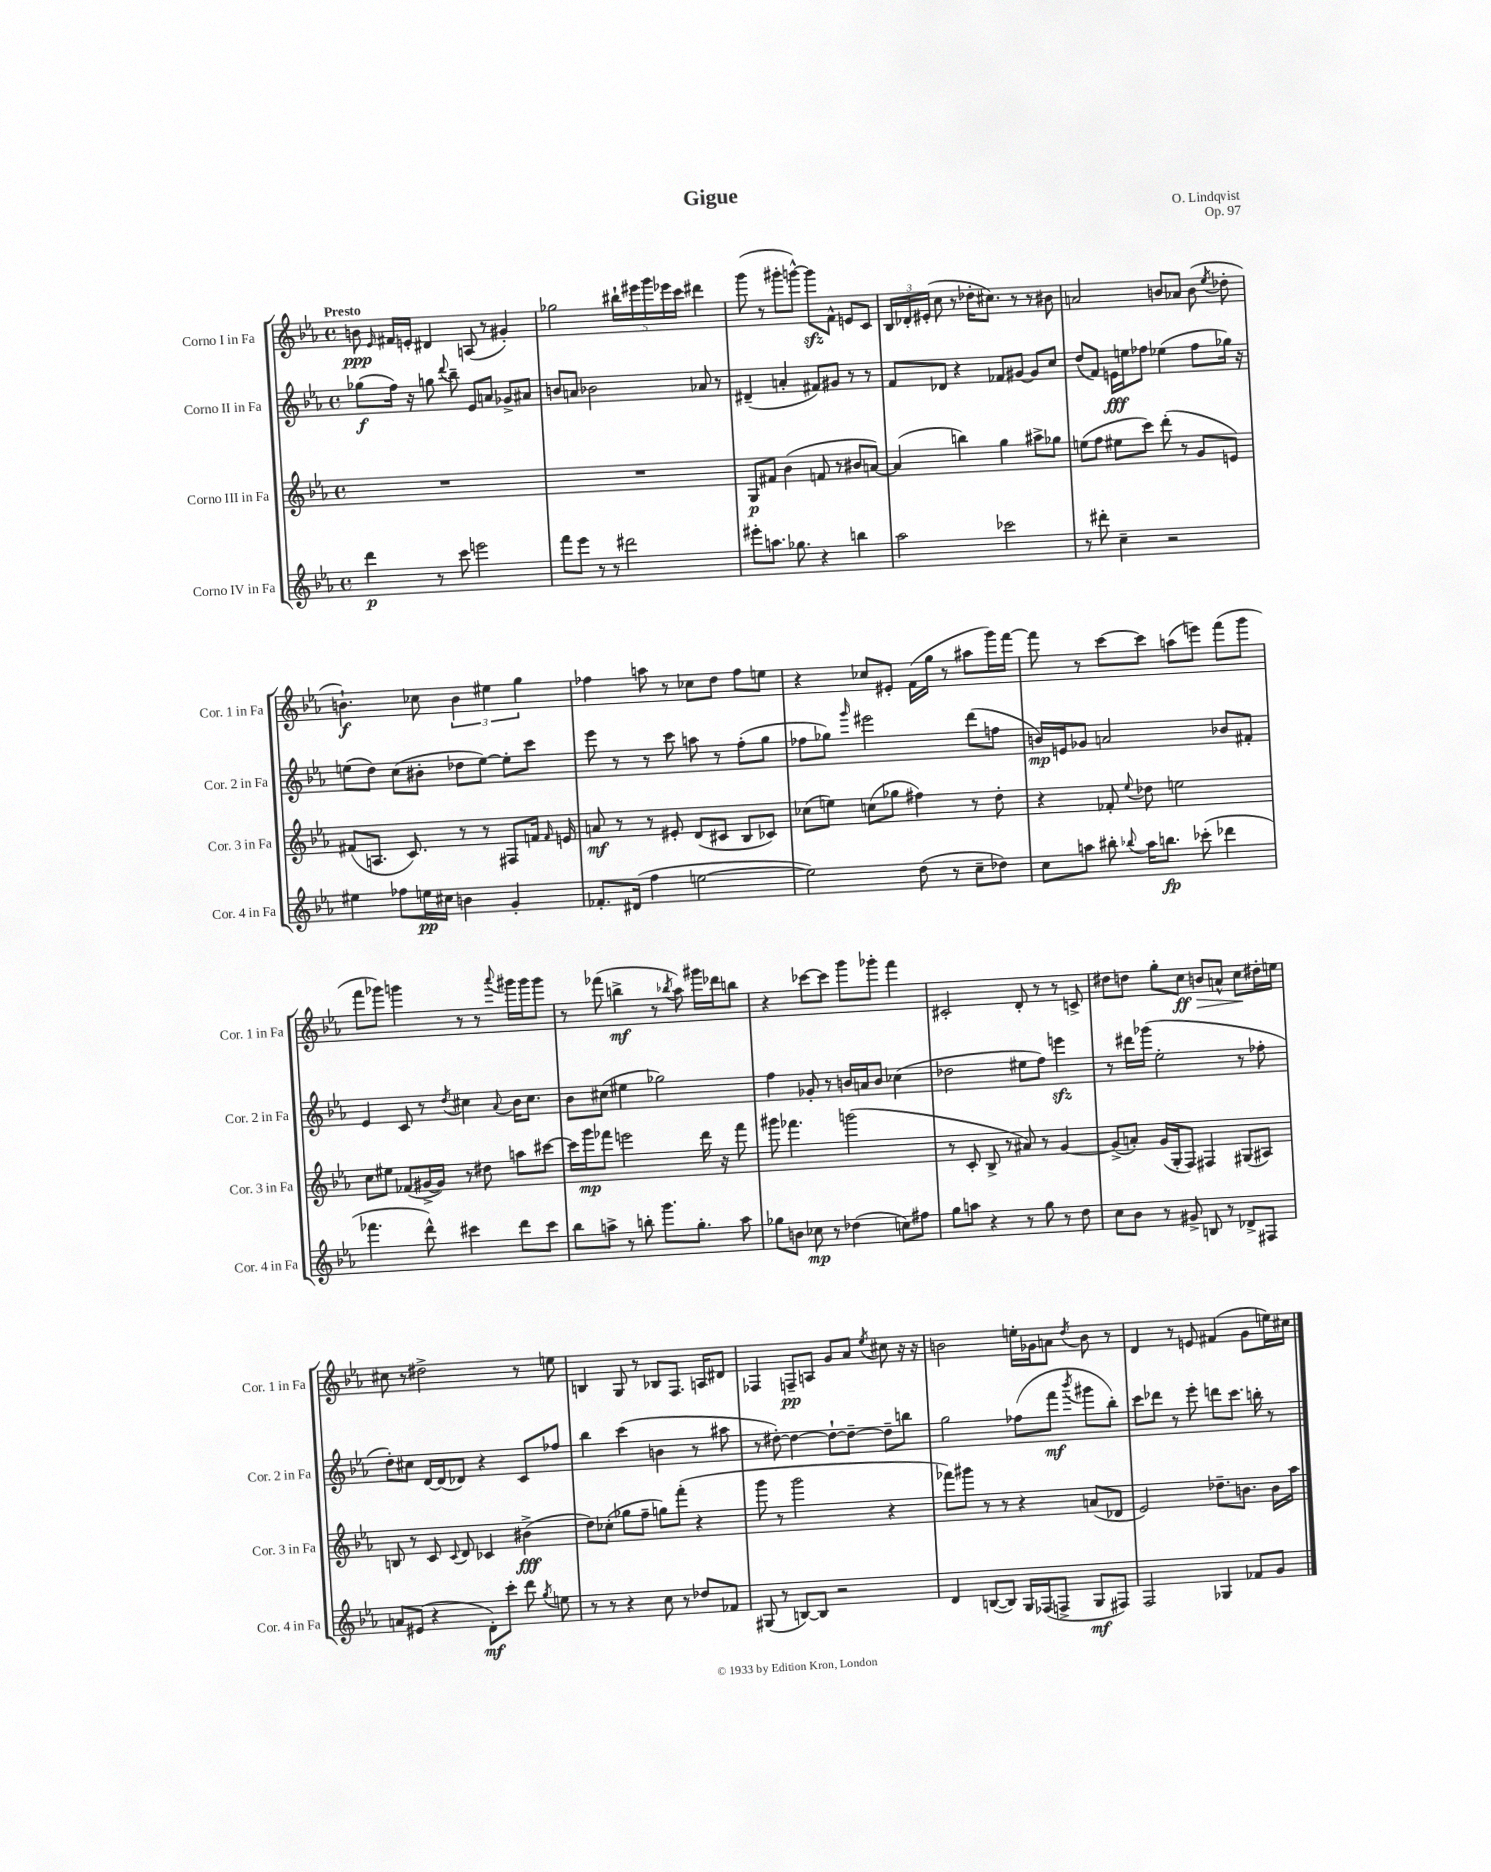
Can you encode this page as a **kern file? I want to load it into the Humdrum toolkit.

**kern	**kern	**kern	**kern
*staff4	*staff3	*staff2	*staff1
*clefG2	*clefG2	*clefG2	*clefG2
*k[b-e-a-]	*k[b-e-a-]	*k[b-e-a-]	*k[b-e-a-]
*M4/4	*M4/4	*M4/4	*M4/4
*met(c)	*met(c)	*met(c)	*met(c)
4ddd	1r	(8gg-	8b
.	.	.	16qqe-
.	.	16ff)	16f#
.	.	16r	16e'
8r	.	8gg	4d#
.	.	8qqddd	.
8ccc	.	8bb-~	.
2eee	.	8e-	(8A
.	.	8a	8r
.	.	8g-^	4g#')
.	.	8a#	.
=	=	=	=
8fff	1r	8b	2gg-
8eee-	.	8a	.
8r	.	2b-	.
8r	.	.	.
2ddd#	.	.	20bb#`
.	.	.	20eee#
.	.	.	20ggg
.	.	.	20eee-
.	.	.	20ccc
.	.	8a-	4ddd#
.	.	8r	.
=	=	=	=
8eee#'	8G	(4d#~	(8ggg
8.aa	8f#	.	8r
.	(4b-	4a'	8ggg#'
8.gg-	.	.	.
.	.	.	[8ggg^^)
4r	8f	8f#)	8ggg]
.	8r	8g#	8f^^
4bb	8b#	8r	8e
.	[8a)	8r	8c
=	=	=	=
2aa-	(4a]	8f	24B-
.	.	.	24d-'
.	.	.	(24e#'
.	.	8d-	8cc
.	4bb)	4r	8r
.	.	.	16dd-'
.	.	.	8.cc#)
2ccc-	4gg	8f-	.
.	.	[8g#	8r
.	8aa#^	8g#]	8r
.	8gg-	8cc	8b#
=	=	=	=
8r	(8ee	(8dd	2a
8ddd#'	8ff	8f)	.
4cc~	8ee#	16e	.
.	.	16ee	.
.	8ccc)	8ff-	.
2r	(8ddd'	(4ee-	8b
.	8r	.	8a-
.	8g	8ff-	(8b
.	.	.	8qee-
.	8e)	16gg-)	8dd-'
.	.	16r	.
=	=	=	=
4ee#	(8f#	(8ee	4.b`)
.	8.A	8dd)	.
8ff-	.	(8cc	.
.	8.c)	.	.
16ee	.	8b#'	8cc-
16cc#	.	.	.
4b	8r	8dd-	6b
.	8r	[8ee)	.
.	.	.	6ee#
4g'	8F#	8ee']	.
.	.	.	6gg
.	16f	8ccc	.
.	16qqf	.	.
.	16e	.	.
=	=	=	=
8.f-'	8a	8eee-	4ff-
.	8r	8r	.
(16d#	.	.	.
4ff	8r	8r	8aa
.	8e#'	8ccc	8r
[2ee	(8d	8aa	8cc-
.	8c#	8r	8dd
.	8B-	(8ff'	8ff-
.	8c-)	8gg	8ee
=	=	=	=
2ee])	(8cc-	8ff-	4r
.	8ee)	8gg-)	.
.	.	16qqggg	.
.	(8cc	2eee#	8cc-
.	8gg-	.	8e#'
(8dd	4ff#)	.	(16f
.	.	.	16gg
8r	.	.	8r
8cc~	8r	(8ddd	8aa#
8dd-)	8dd'	8ff	16ggg)
.	.	.	[16fff
=	=	=	=
8cc	4r	16b)	8fff]
.	.	16e	.
8aa	.	8g-	8r
8bb#'	8f-'	2a	[8ccc
8qqbb-	8qqee-	.	.
16aa	8dd-	.	8ccc]
8.bb	.	.	.
.	2ee	.	(8aa
(8ccc-'	.	.	8eee)
4ddd-	.	8b-	(8fff
.	.	8f#'	8ggg
=	=	=	=
4.fff-	8cc	4e-	8fff
.	8ee#	.	8ggg-)
.	(8f-	8c	4ggg
8ddd^^)	[16g#^	8r	.
.	16g#])	.	.
.	.	8qdd	.
4ccc#	8r	4cc#	8r
.	8dd#	.	8r
.	.	8qqa-	8qqaaa-
8ddd	8aa	16b-	16ggg#
.	.	8.cc#	16ggg#
8ccc#	[8ccc#	.	8ggg#
=	=	=	=
8bb-	16ccc#]	8b-	8r
.	16ggg	.	.
8aa^	8fff-	(8cc#	(8fff-
8r	2eee	4ee#	4bb^
8bb'	.	.	.
8.ggg	.	2gg-)	8r
.	.	.	8qbb-
.	.	.	8aa-)
8.gg'	.	.	.
.	16ddd	.	16ggg#
.	16r	.	16ddd-
8aa	8fff-	.	8bb
=	=	=	=
8gg-	8ggg#	4ff	4r
8b	4.fff-	.	.
8cc-	.	8g-'	[8ccc-
8r	.	8r	8ccc-]
(4dd-	(2ggg	16b	8ggg
.	.	16a	.
.	.	8b	8ggg-'
8cc)	.	(4cc-	4fff
8ff#	.	.	.
=	=	=	=
8gg	8r	2dd-	2c#'
8aa	8c'	.	.
4r	8B-^	.	.
.	8r	.	.
8r	8a#)	8ee#	8d'
8gg	8r	8ff)	8r
8r	[4g	4eee	8r
8dd	.	.	8c^
=	=	=	=
8cc	(8g^]	8r	8dd#
8b-	8a')	16ddd#	8dd
.	.	(16ggg-	.
8r	(16g	2ee-'	8gg'
.	16G'	.	.
8g#^	8F)	.	8cc
8B	4F#	.	8b
8r	.	.	8a^^
8d-^	(8G#	8r	8cc
8F#	8A#)	8ff-'	16dd#'
.	.	.	16ee
=	=	=	=
8a	8B	8dd')	8cc#
(8e#	8r	8cc#	8r
4r	8c	[16d	2dd#^
.	.	(16d]	.
.	8qqc	.	.
.	8d	8d-)	.
8d')	4c-	4r	.
8ccc'	.	.	.
8ddd	(4b#^	8c	8r
8qgg	.	.	.
8ee	.	8ff-	8ee
=	=	=	=
8r	8dd)	4bb-	4B
8r	(8cc-'	.	.
4r	8gg-	(4ccc	8G
.	8ff~	.	8r
8cc	8gg)	4b	8B-
8r	(8fff'	.	8.F
8dd-	4r	8r	.
.	.	.	16A
8f-	.	8aa#	8d#
=	=	=	=
(8G#	8ggg	8r	4F-
8r	8r	[8dd#')	.
[8B)	2ggg	4dd#_	8F~
8B]	.	.	8A
2r	.	8dd#`_	8g
.	.	8dd#~_	8a-
.	.	.	8qee-
.	4r	8dd#~]	8cc#
.	.	8bb	16r
.	.	.	16r
=	=	=	=
4d	8fff-)	2gg	2b
.	8ggg#	.	.
([8B	8r	.	.
8B])	8r	.	.
16G	4r	(8ff-	16ee'
(16F-	.	.	16g-
8F^	.	8fff	8a
.	.	8qbbb-	8qdd
8G	(8a	8ggg#	8b
8F#)	8d-	8bb-')	8r
=	=	=	=
2F	2e-)	8ccc	4d
.	.	8ddd-	.
.	.	8r	8r
.	.	8eee-'	8e
4G-	8.dd-~	8ddd	(4f#
.	.	8.ccc	.
.	8.b	.	.
8f-	.	.	8g
.	.	16bb'	.
8g	16b	8r	16ee)
.	16aa-	.	16cc#
==	==	==	==
*-	*-	*-	*-
